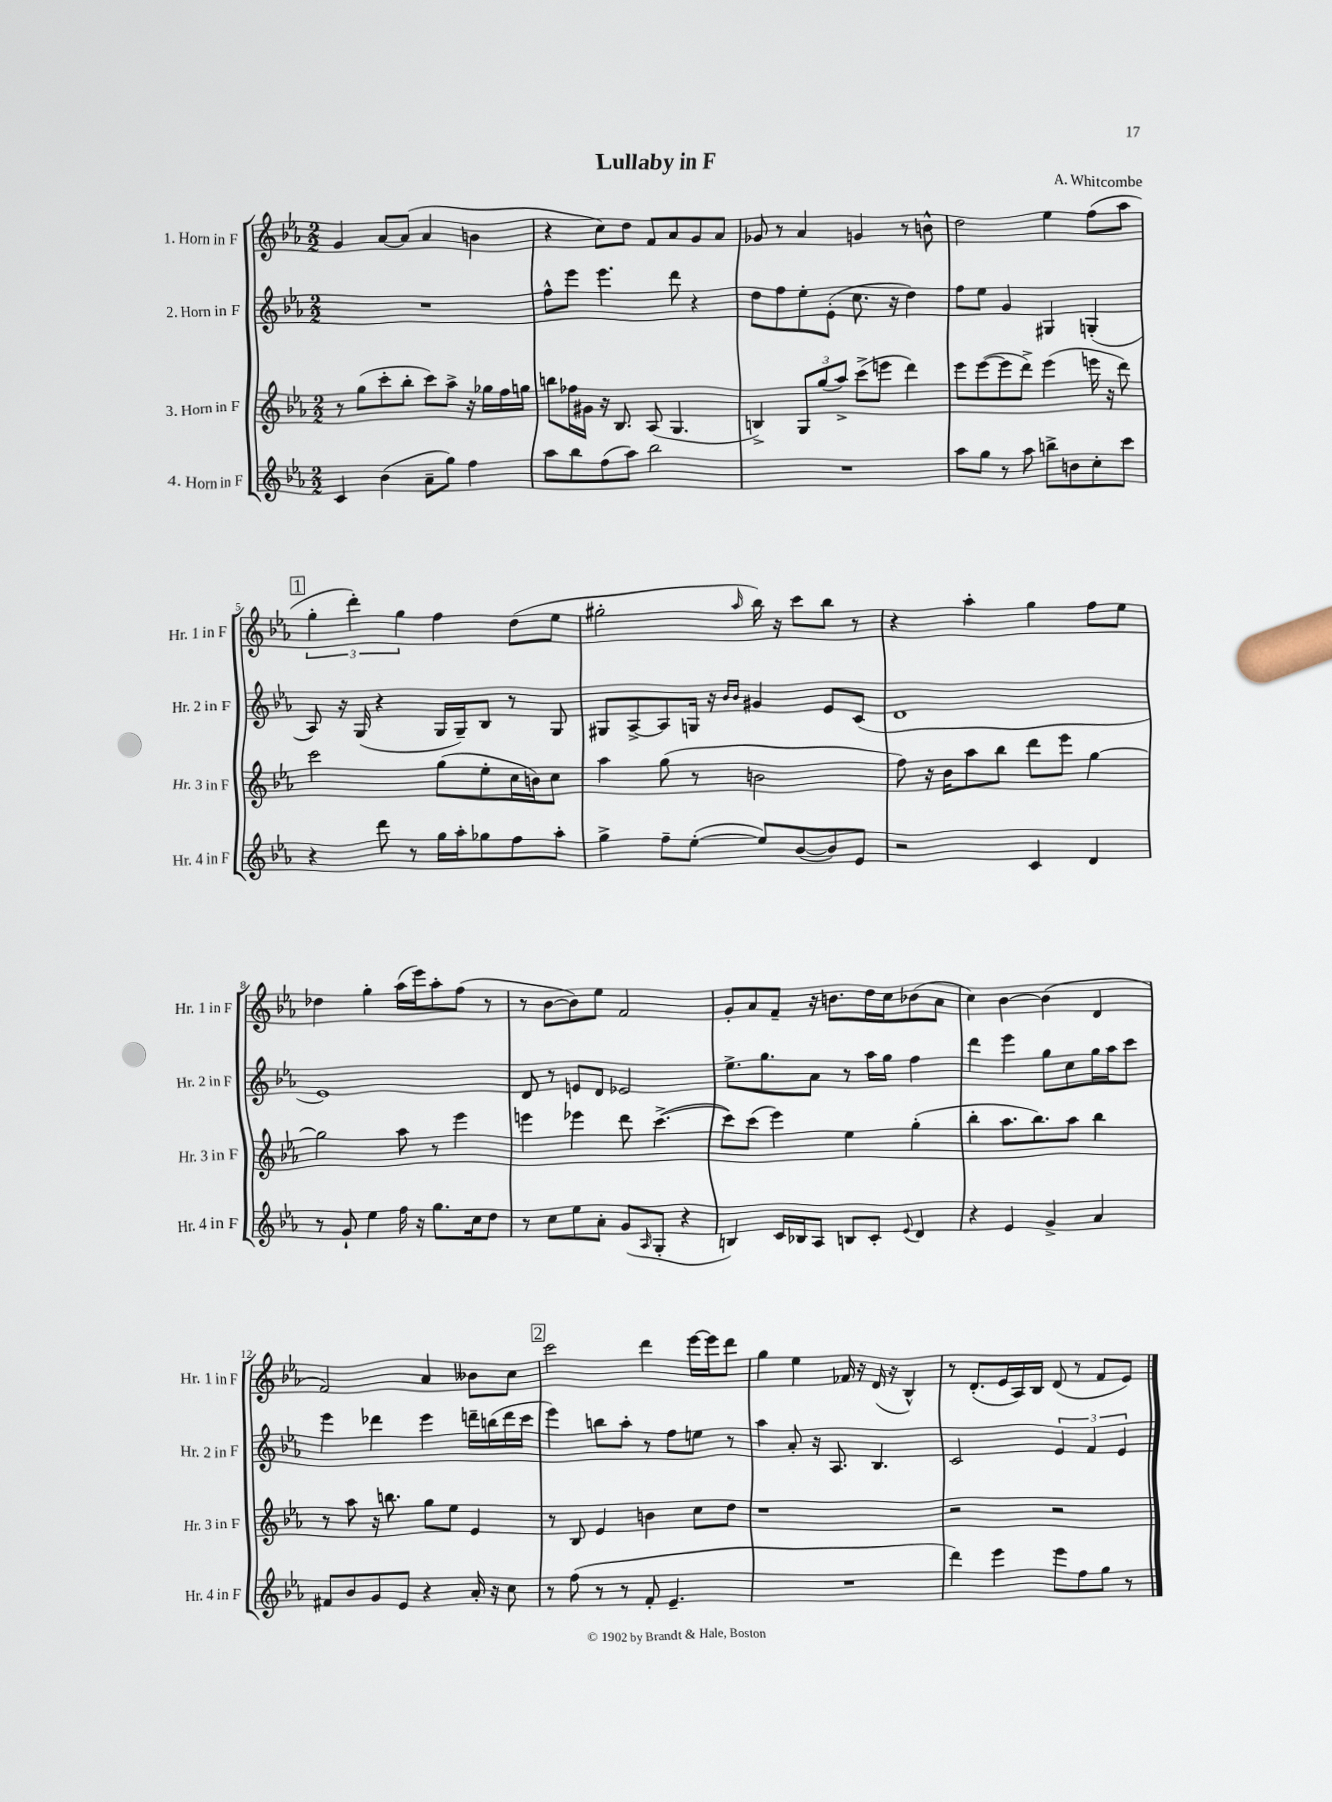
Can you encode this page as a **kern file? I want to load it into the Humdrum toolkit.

**kern	**kern	**kern	**kern
*part4	*part3	*part2	*part1
*staff4	*staff3	*staff2	*staff1
*I"4. Horn in F	*I"3. Horn in F	*I"2. Horn in F	*I"1. Horn in F
*I'Hr. 4 in F	*I'Hr. 3 in F	*I'Hr. 2 in F	*I'Hr. 1 in F
*clefG2	*clefG2	*clefG2	*clefG2
*k[b-e-a-]	*k[b-e-a-]	*k[b-e-a-]	*k[b-e-a-]
*M2/2	*M2/2	*M2/2	*M2/2
=1	=1	=1	=1
4c/	8r	1r	4g/
.	(8gg\L	.	.
(4b-\	8ccc'\	.	[8a-/L
.	8bb-'\J	.	(8a-/J]
8a-~\L	8ccc\L)	.	4a-/
8gg\J)	8aa-^\J	.	.
4ff\	16r	.	4bn\
.	16gg-X\LL	.	.
.	16ff\	.	.
.	16ggn\JJ	.	.
=2	=2	=2	=2
8aa-\L	8bbn\L	8ff^^\L	4r
8bb-\	16ff-X\L	8eee-\J	.
.	16g#X\JJ	.	.
(8ff\	16r	4.eee-\	8cc\L)
.	8.B-/	.	.
8aa-\J)	.	.	8dd\J
2bb-\	(8A-/	.	8f/L
.	4.G/	8ddd\	8a-/
.	.	4r	8g/
.	.	.	8a-/J
=3	=3	=3	=3
1r	4Bn^/)	8dd\L	8g-X/
.	.	8ff\	8r
.	12G/L	8ee-'\	4a-/
.	(12gg/	.	.
.	.	(8e-'\J	.
.	12aa-^/J)	.	.
.	(8ccc^\L	8.cc\	4gn/
.	8eeen\J	.	.
.	.	16r	.
.	4ddd\)	4dd\)	8r
.	.	.	8bn^^\
=4	=4	=4	=4
8aa-\L	8eee-\L	8ff\L	2dd\
8gg\J	([8eee-\	8ee-\J	.
8r	8eee-\]	4g/	.
8aa-\	8ddd^\J)	.	.
8bbn^\L	(4eee-\	4G#X/	4ee-\
8bn\	.	.	.
8cc'\	16eeen\	(4Gn'/	(8ff\L
.	16r	.	.
8ccc\J	8ddd\)	.	8aa-\J
!!LO:LB:g=z
!!LO:REH:place=s1:t=1
=5	=5	=5	=5
4r	2ccc\	8A-/)	6gg'\
.	.	16r	.
.	.	.	6ddd'\)
.	.	(16G/	.
8ddd\	.	4r	.
.	.	.	6gg\
8r	.	.	.
16gg\LL	(8gg\L	16G/LL	4ff\
16aa-'\J	.	16G~/J)	.
8gg-X\	8ee-'\	8B-/J	.
8ff\	16cc\L	8r	(8dd\L
.	16bn\J)	.	.
8aa-'\J	8cc\J	8G/	8ee-\J
=6	=6	=6	=6
4gg^\	4aa-\	8G#X/L	2gg#X'\
.	.	[8A-^/	.
8ff~\L	(8gg\	8A-/]	.
([8ee-'\J	8r	16Gn/Jk	.
.	.	16r	.
.	.	16qqb-/LL	.
.	.	16qqb-/JJ	16qqaa-/
8ee-/L])	2bn\	4g#X/	16bb-\)
.	.	.	16r
([8b-/	.	.	8ccc\L
8b-/])	.	8e-/L	8bb-\J
8e-/J	.	(8c/J	8r
=7	=7	=7	=7
2r	8ff\)	1d	4r
.	16r	.	.
.	16b-\KL	.	.
.	8aa-\	.	4aa-'\
.	8bb-\J	.	.
4c/	8ddd\L	.	4gg\
.	8eee-\J	.	.
4d/	[4gg\	.	8ff\L
.	.	.	8ee-\J
!!LO:LB:g=z
=8	=8	=8	=8
8r	2gg\]	1e-)	4dd-X\
8g`/	.	.	.
4ee-\	.	.	4gg'\
16ff\	8aa-\	.	(16aa-\LL
16r	.	.	16eee-\J)
8.gg\L	8r	.	8aa-'\
.	4eee-\	.	(8ff\J
16cc\k	.	.	.
8dd\J	.	.	8r
=9	=9	=9	=9
8r	4eeen\	8d/	8r
8cc\L	.	8r	[8b-\L
8ee-\	4eee-X\	8en/L	8b-\])
8a-'\J	.	8d/J	8ee-\J
(8g/L	8ddd\	2e-X/	2f/
16qqA-/	.	.	.
8G'/J	([4.ccc^\	.	.
4r	.	.	.
=10	=10	=10	=10
4Bn/)	8ccc\L])	8.ee-^\L	8g'/L
.	(8ccc\J	.	8a-/
.	.	8.gg\	.
16c/LL	4eee-\)	.	8f~/J
16B-X/J	.	.	.
8A-/J	.	8a-\J	16r
.	.	.	8.bn\L
8Bn/L	4ee-\	8r	.
8c'/J	.	16aa-\LL	16dd\L
.	.	16gg\JJ	16cc\J
8qqe-/	.	.	.
4d/	(4gg'\	4ff\	(8b-X\
.	.	.	8a-\J
=11	=11	=11	=11
4r	4bb-'\	4ddd\	4cc\)
4e-/	8.aa-\L	4eee-\	[4b-\
.	8.bb-\)	.	.
4g^/	.	8gg\L	(4b-\]
.	8aa-\J	8cc\	.
4a-/	4bb-\	16gg\L	4d/
.	.	16aa-\J	.
.	.	8ccc\J	.
!!LO:LB:g=z
=12	=12	=12	=12
8f#X/L	8r	4eee-\	2f/)
8b-/	8aa-\	.	.
8g/	16r	4ddd-X\	.
.	8.bbn\	.	.
8e-/J	.	.	.
4r	8gg\L	4eee-\	4a-/
.	8ee-\J	.	.
16a-'/	4e-/	16dddn~\LL	8b--X\L
16r	.	(16bbn\	.
8cc\	.	16ddd\	8cc\J
.	.	16ccc\JJ	.
!!LO:REH:place=s1:t=2
=13	=13	=13	=13
8r	8r	4eee-\)	2ccc\
(8ff\	8B-/	.	.
8r	4e-/	8bbn\L	.
8r	.	8aa-'\J	.
8f'/	4bn\	8r	4ddd\
4.e-~/	.	8ff\L	.
.	8cc\L	8een\J	[16eee-\LL
.	.	.	16eee-\J]
.	8dd\J	8r	8ddd\J
=14	=14	=14	=14
1r	1r	4aa-\	4gg\
.	.	8a-'/	4ee-\
.	.	16r	.
.	.	8.A-/	.
.	.	.	16f-X/
.	.	.	16r
.	.	4.B-/	(16d/
.	.	.	16r
.	.	.	4B-^^/)
=15	=15	=15	=15
4ddd\)	2r	2c/	8r
.	.	.	(8.d'/L
4eee-\	.	.	.
.	.	.	16e-/L
.	.	.	16A-/)
.	.	.	16B-/JJ
8eee-\L	2r	6e-/	(8d/
8ff\	.	.	8r
.	.	6f/	.
8gg\J	.	.	8f/L
.	.	6e-/	.
8r	.	.	8e-/J)
==	==	==	==
*-	*-	*-	*-
